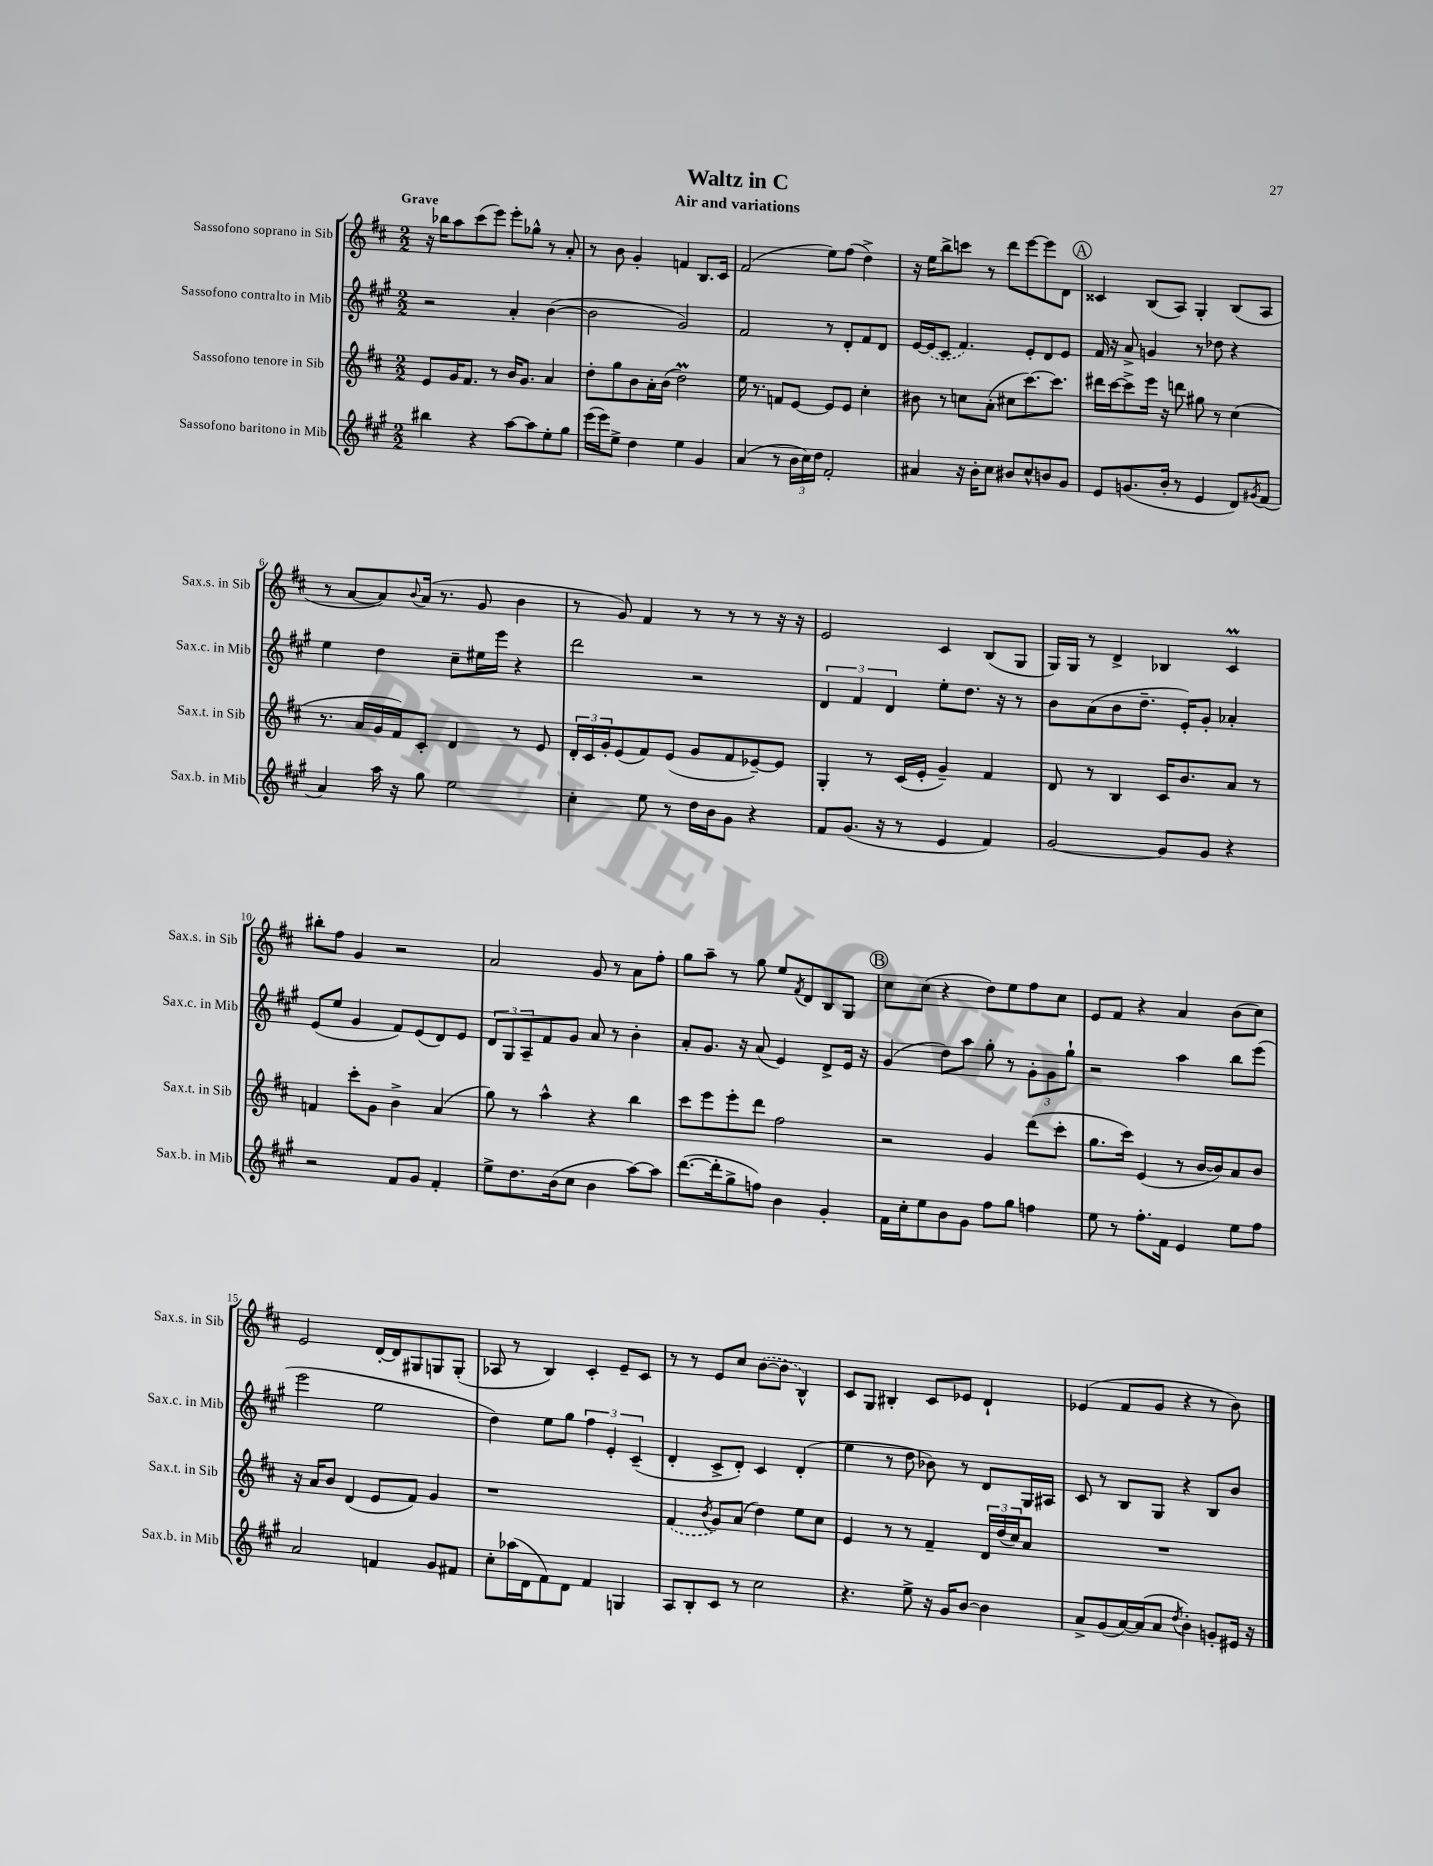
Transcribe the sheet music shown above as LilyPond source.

\header { title = "Waltz in C" subtitle = "Air and variations" }
<<
\new StaffGroup <<
\new Staff = "s0" \with { instrumentName = "Sassofono soprano in Sib" shortInstrumentName = "Sax.s. in Sib" } {
    \clef treble \key d \major \numericTimeSignature \time 2/2 \tempo "Grave"
    r16 bes''16 a''8 cis'''8( e'''8) e'''8-. ges''8-^ r8 a'8-. |
    r8 b'8 g'4-. f'4 b8. cis'16 |
    fis'2( e''8) fis''8( d''4->) |
    r16 e''16 b''8-> c'''8 r8 d'''8 e'''8~ e'''8 d'8 |
    \mark \markup { \circle "A" } cisis'4 b8( a8) g4-. b8( a8 |
    r8 a'8~ a'8) \appoggiatura { b'8 } a'16( r8. g'8 b'4 |
    r8 g'8) fis'4 r8 r8 r8 r16 r16 |
    e'2 cis'4 b8( g8 |
    g16) g16 r8 d'4-> bes4 cis'4\prall |
    bis''8-. fis''8 g'4 r2 |
    a'2 g'8 r8 a'8 fis''8-. |
    g''8 a''8-- r8 g''8 e''8 \acciaccatura { fis'8 } d'8 b8 g8 |
    \mark \markup { \circle "B" } cis''8 cis''8( r4 d''8) e''8 fis''8 cis''8 |
    e'8 fis'8 r4 a'4 b'8( cis''8) |
    e'2 d'16~-. d'16 gis8 g8 g8-.( |
    aes8 r8 b4) cis'4-. e'8-- cis'8 |
    r8 r8 e'8 cis''8 \once \slurDashed b'8~( b'8 b4-^) |
    cis'8 g8 bis4-. cis'8 ees'8 d'4-! |
    ees'4( fis'8 g'8 r4 r8 b'8) \bar "|." |
}
\new Staff = "s1" \with { instrumentName = "Sassofono contralto in Mib" shortInstrumentName = "Sax.c. in Mib" } {
    \clef treble \key a \major \numericTimeSignature \time 2/2
    r2 a'4-. b'4~( |
    b'2 gis'2) |
    fis'2 r8 d'8-. fis'8 d'8 |
    e'16~ \once \slurDashed e'16( cis'8 fis'4.) e'8-. d'8 e'8 |
    \mark \markup { \circle "A" } fis'16 r16 a'8-> g'4 r8 des''8 r4 |
    e''4 d''4 cis''8-- eis''16 e'''16 r4 |
    d'''2 r2 |
    \tuplet 3/2 { d'4 fis'4 d'4 } e''8-. d''8. r16 r8 |
    b'8 a'8( b'8 d''8.-- e'16-.) gis'8-. aes'4-. |
    e'8( e''8 gis'4 fis'8) e'8( d'8) e'8 |
    \tuplet 3/2 { d'8 gis8 a8-- } fis'8 gis'8 a'8 r8 b'4-. |
    a'8-. gis'8. r16 a'8( e'4) d'8-> e'16 r16 |
    \mark \markup { \circle "B" } gis'4( d''8) a''8 gis''8-. r8 \tuplet 3/2 { gis'8-. gis'8 gis''8-! } |
    r2 a''4 b''8 e'''8( |
    e'''2 e''2 |
    d''4) e''8 gis''8 \tuplet 3/2 { fis''4 e'4-. cis'4--( } |
    d'4-. cis'8-> d'8-.) cis'4 d'4-.( |
    e''4 r8 d''8 bes'8) r8 d'8 gis16 ais16 |
    cis'8 r8 b8 gis8 r4 b8 b'8 \bar "|." |
}
\new Staff = "s2" \with { instrumentName = "Sassofono tenore in Sib" shortInstrumentName = "Sax.t. in Sib" } {
    \clef treble \key d \major \numericTimeSignature \time 2/2
    e'8 g'16 fis'8. r8 b'16 g'8. a'4 |
    d''8-. g''8 b'8 a'16-. b'16( d''2\prall) |
    e''16 r8. f'8 e'8~ e'8 e'8 cis''4-. |
    bis'8 r8 c''8 a'8-.( cis''8 cis'''8.~) cis'''8. |
    \mark \markup { \circle "A" } dis'''16 cis'''16~ cis'''8-> e'''16 r16 d'''8 gis''8 r8 cis''4( |
    r8. a'16 g'16 fis'16) cis'8-. d'4 r8 e'8 |
    \tuplet 3/2 { d'16-. cis'16 g'16-. } e'8( fis'8) e'8( g'8 fis'8 ees'8~--) ees'8 |
    g4-. r8 cis'16( e'16-. g'4--) fis'4 |
    d'8 r8 b4 cis'16 b'8. a'8 r8 |
    f'4 cis'''8-. g'8 b'4-> a'4( |
    g''8) r8 a''4-^ r4 b''4 |
    cis'''8 e'''8 e'''8-. d'''8 fis''2 |
    \mark \markup { \circle "B" } r2 g'4 d'''8( cis'''8-. |
    g''8. cis'''16) e'4( r8 b'16~ b'16) a'8 b'8 |
    r16 a'16 b'8 d'4( e'8 fis'8) g'4 |
    r1 |
    \once \slurDashed fis'4( \acciaccatura { b'8 } g'8) a'8( d''4) e''8 cis''8 |
    e'4 r8 r8 fis'4-- \tuplet 3/2 { d'16 d''16( cis''16) } a'8 |
    R1 \bar "|." |
}
\new Staff = "s3" \with { instrumentName = "Sassofono baritono in Mib" shortInstrumentName = "Sax.b. in Mib" } {
    \clef treble \key a \major \numericTimeSignature \time 2/2
    bis''4 r4 a''8~ a''8 e''8-. gis''8 |
    e'''16( e'''16) e''8-> d''4 e''4 gis'4 |
    a'4( r8 \tuplet 3/2 { b'16 cis''16) d''16 } fis'2-. |
    ais'4 r16 b'16-. cis''8 bis'8 cis''8-^ b'8 gis'8 |
    \mark \markup { \circle "A" } e'8 g'8.( b'16-. r8 e'4 d'8) \acciaccatura { gis'8 } fis'8( |
    a'4) a''16 r16 gis''8 e''2 |
    cis''4-. e''8 r8 d''16 b'16 gis'8 r4 |
    fis'8 gis'8.( r16 r8 e'4 fis'4) |
    gis'2~ gis'8 gis'8 r4 |
    r2 fis'8 gis'8 fis'4-. |
    e''8-> d''8. b'16( cis''8 b'4 a''8~) a''8 |
    d'''8.~( d'''16-. gis''8-> f''8) b'4 gis'4-. |
    \mark \markup { \circle "B" } fis'16 cis''16-. e''8 b'8 gis'8 fis''8 gis''8 f''4 |
    e''8 r8 fis''8.-. fis'16 e'4 e''8 fis''8 |
    a'2 f'4 gis'8 fis'8 |
    cis''8-. aes''16( d'16 fis'8) d'8 fis'4 g4 |
    a8 b8-. cis'8 r8 cis''2 |
    r4. e''8-> r16 gis'16 b'8~ b'4 |
    a'8-> gis'8( a'16~) a'16( a'8 \acciaccatura { d''8 } b'4-.) g'8-. eis'16 r16 \bar "|." |
}
>>
>>
